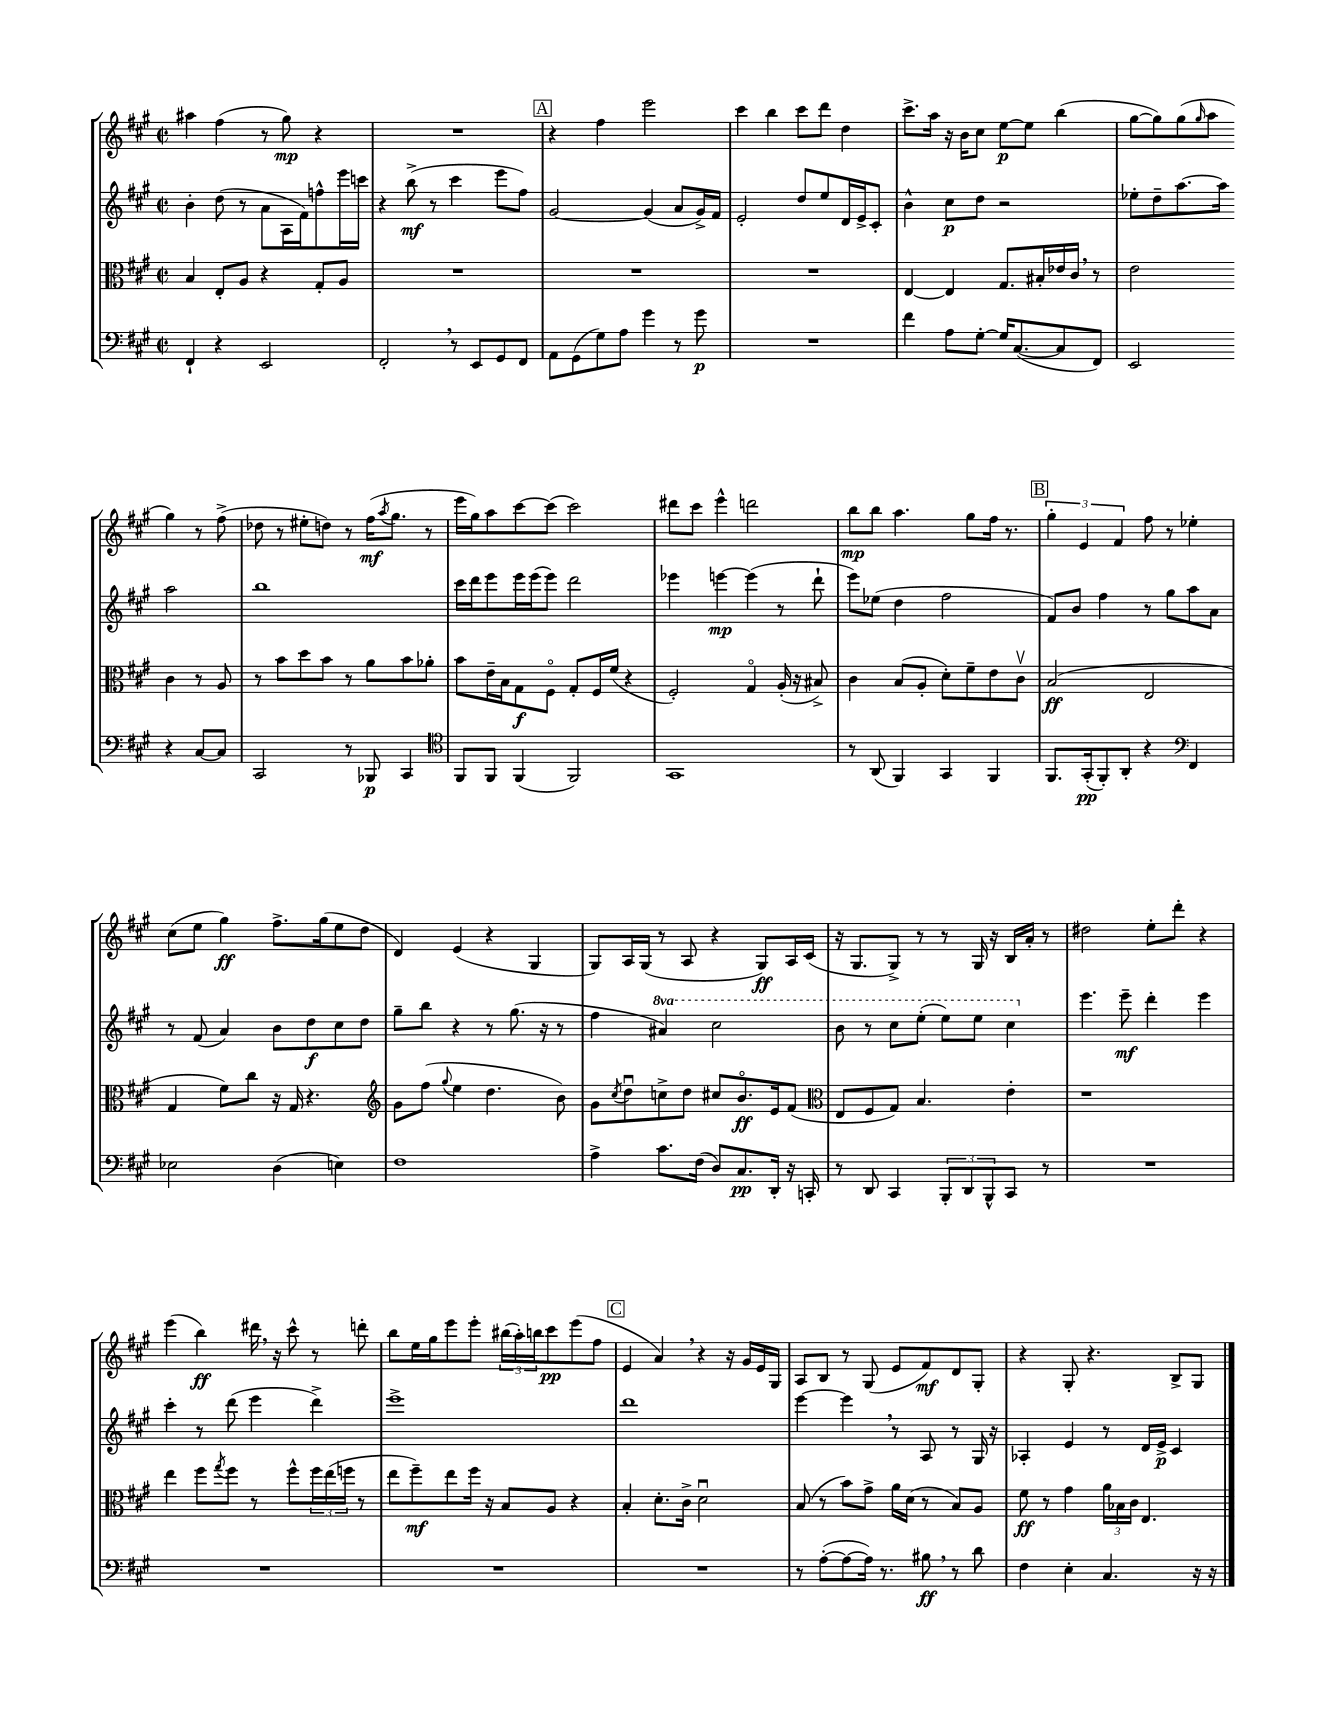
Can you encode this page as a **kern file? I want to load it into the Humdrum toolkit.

**kern	**kern	**kern	**kern
*staff4	*staff3	*staff2	*staff1
*clefF4	*clefC3	*clefG2	*clefG2
*k[f#c#g#]	*k[f#c#g#]	*k[f#c#g#]	*k[f#c#g#]
*M2/2	*M2/2	*M2/2	*M2/2
*met(c|)	*met(c|)	*met(c|)	*met(c|)
4FF#`/	4B/	4b'\	4aa#\
4r	8E'/L	(8dd\	(4ff#\
.	8A/J	8r	.
2EE/	4r	8a\L	8r
.	.	16A\L	8gg#\)
.	.	16f#\J)	.
.	8G#'/L	8ff^^\	4r
.	8A/J	16eee\L	.
.	.	16ccc\JJ	.
=	=	=	=
2FF#'/	1r	4r	1r
.	.	(8bb^\	.
.	.	8r	.
8r	.	4ccc#\	.
8EE/L	.	.	.
8GG#/	.	8eee\L	.
8FF#/J	.	8ff#\J)	.
=	=	=	=
8AA\L	1r	[2g#/	4r
(8GG#\	.	.	.
8G#\)	.	.	4ff#\
8A\J	.	.	.
4g#\	.	(4g#/]	2eee\
8r	.	8a/L	.
8g#\	.	16g#^/L)	.
.	.	16f#/JJ	.
=	=	=	=
1r	1r	2e'/	4ccc#\
.	.	.	4bb\
.	.	8dd/L	8ccc#\L
.	.	8ee/	8ddd\J
.	.	16d/L	4dd\
.	.	16e^/J	.
.	.	8c#'/J	.
=	=	=	=
4f#\	[4E/	4b^^\	8.ccc#^\L
.	.	.	16aa\Jk
8A\L	4E/]	8cc#\L	16r
.	.	.	16b\LK
[8G#'\J	.	8dd\J	8cc#\J
16G#/]LK	8.G#/L	2r	[8ee\L
([8.C#/	.	.	.
.	.	.	8ee\]J
.	16B#'/L	.	.
8C#/]	16e-/	.	(4bb\
.	16c#/JJ	.	.
8FF#/J)	8r	.	.
=	=	=	=
2EE/	2e\	8ee-'\L	[8gg#\L
.	.	8dd~\	8gg#\])
.	.	[8.aa\	(8gg#\
.	.	.	16qqgg#/
.	.	.	8aa\J
.	.	16aa\]Jk	.
4r	4c#\	2aa\	4gg#\)
[8C#/L	8r	.	8r
8C#/]J	8A/	.	(8ff#^\
=	=	=	=
2CC#/	8r	1bb	8dd-\
.	8b\L	.	8r
.	8dd\	.	8ee#'\L
.	8b\J	.	8dd\J)
8r	8r	.	8r
8BBB-/	8a\L	.	(16ff#\LK
.	.	.	8qaa/
.	.	.	8.gg#\J
4CC#/	8b\	.	.
.	8a-'\J	.	8r
=	=	=	=
*clefC4	*	*	*
8FF#/L	8b\L	16ccc#\LL	16eee\LL
.	.	16ddd\J	16gg#\J)
8FF#/J	16e~\L	8eee\	8aa\
.	16B\J	.	.
(4FF#/	8G#\	16eee\L	[8ccc#\
.	.	(16eee\J	.
.	8F#o\J	8eee\J)	(8ccc#\]J
2FF#/)	8G#'/L	2ddd\	2ccc#\)
.	16F#/L	.	.
.	(16f#/JJ	.	.
.	4r	.	.
=	=	=	=
1GG#	2F#'/)	4eee-\	8ddd#\L
.	.	.	8ccc#\J
.	.	[4eee\	4eee^^\
.	4G#o/	(4eee\]	2ddd\
.	(16A'/	8r	.
.	16r	.	.
.	8B#^/)	8ddd`\	.
=	=	=	=
8r	4c#\	8eee\L)	8bb\L
(8AA/	.	(8ee-\J	8bb\J
4FF#/)	(8B/L	4dd\	4.aa\
.	8A'/J	.	.
4GG#/	8d'\L)	2ff#\	.
.	8f#~\	.	8gg#\L
4FF#/	8e\	.	16ff#\Jk
.	.	.	8.r
.	8c#v\J	.	.
=	=	=	=
8.FF#/L	(2B/	8f#/L)	6gg#'\
.	.	8b/J	.
.	.	.	6e/
(16GG#'/k	.	.	.
8FF#'/)	.	4ff#\	.
.	.	.	6f#/
8AA'/J	.	.	.
4r	2E/	8r	8ff#\
.	.	8gg#\L	8r
*clefF4	*	*	*
4FF#/	.	8aa\	4ee-'\
.	.	8a\J	.
=	=	=	=
2E-\	4G#/	8r	(8cc#\L
.	.	(8f#/	8ee\J
.	8f#\L)	4a/)	4gg#\)
.	8cc#\J	.	.
(4D\	16r	8b\L	8.ff#^\L
.	16G#/	.	.
.	4.r	8dd\	.
.	.	.	(16gg#\k
4E\)	.	8cc#\	8ee\
.	.	8dd\J	8dd\J
=	=	=	=
*	*clefG2	*	*
1F#	8g#\L	8gg#~\L	4d/)
.	(8ff#\J	8bb\J	.
.	8qqgg#/	.	.
.	4ee\	4r	(4e/
.	4.dd\	8r	4r
.	.	(8.gg#\	.
.	.	.	4G#/
.	.	16r	.
.	8b\)	8r	.
=	=	=	=
4A^\	8g#\L	4ff#\	8G#/L)
.	8qcc#/	.	.
.	8ddu\	.	16A/L
.	.	.	(16G#/JJ
8.c#\L	8cc^\	4aa#/)	8r
.	8dd\J	.	8A/
(16F#\Jk	.	.	.
8D/L)	8cc#/L	2ccc#\	4r
8.C#/	8.bo/	.	.
.	.	.	8G#/L)
16DD'/Jk	16e/k	.	.
16r	(8f#/J	.	16A/L
16CC'/	.	.	(16c#/JJ
=	=	=	=
*	*clefC3	*	*
8r	8E/L	8bb\	16r
.	.	.	8.G#/L
8DD/	8F#/	8r	.
4CC#/	8G#/J)	8ccc#\L	8G#^/J)
.	4.B/	(8eee'\J	8r
12BBB'/L	.	8eee\L)	8r
12DD/	.	.	.
.	.	8eee\J	16G#/
12BBB^^/	.	.	.
.	.	.	16r
8CC#/J	4e'\	4ccc#\	16B/LL
.	.	.	16a'/JJ
8r	.	.	8r
=	=	=	=
1r	1r	4.eee\	2dd#\
.	.	8eee~\	.
.	.	4ddd'\	8ee'\L
.	.	.	8ddd'\J
.	.	4eee\	4r
=	=	=	=
1r	4ee\	4ccc#'\	(4eee\
.	8ff#\L	8r	4bb\)
.	8qgg#/	.	.
.	8ff#\J	(8ddd\	.
.	8r	4eee\	16ddd#\
.	.	.	16r
.	8ff#^^\L	.	8ccc#^^\
.	24ff#\L	4ddd^\)	8r
.	(24ee\	.	.
.	24ff\JJ	.	.
.	8r	.	8ddd'\
=	=	=	=
1r	8ee\L	1eee^	8bb\L
.	8ff#~\)	.	16ee\L
.	.	.	16gg#\J
.	8ee\	.	8eee\
.	16ff#\Jk	.	8eee'\J
.	16r	.	.
.	8B/L	.	(24bb#\LL
.	.	.	24aa'\)
.	.	.	24bb\J
.	8A/J	.	8ccc#\
.	4r	.	(8eee\
.	.	.	8ff#\J
=	=	=	=
1r	4B'/	1ddd	4e/
.	8.d'\L	.	4a/)
.	16c#^\Jk	.	.
.	2du\	.	4r
.	.	.	16r
.	.	.	16g#/LL
.	.	.	16e/
.	.	.	16G#/JJ
=	=	=	=
8r	(8B/	[4eee\	8A/L
([8A'\L	8r	.	8B/J
8A\_	8b\L)	4eee\]	8r
16A\]Jk)	8g#^\J	.	(8G#/
8.r	.	.	.
.	16a\LL	8r	8e/L
.	(16d\JJ	.	.
8B#\	8r	8A/	8f#/)
8r	8B/L)	8r	8d/
8d\	8A/J	16G#/	8G#'/J
.	.	16r	.
=	=	=	=
4F#\	8f#\	4A-'/	4r
.	8r	.	.
4E'\	4g#\	4e/	8G#'/
.	.	.	4.r
4.C#/	24a\LL	8r	.
.	24B-\	.	.
.	24c#\JJ	.	.
.	4.E/	16d/LL	.
.	.	16e^/JJ	.
.	.	4c#/	8B^/L
16r	.	.	8G#/J
16r	.	.	.
==	==	==	==
*-	*-	*-	*-
